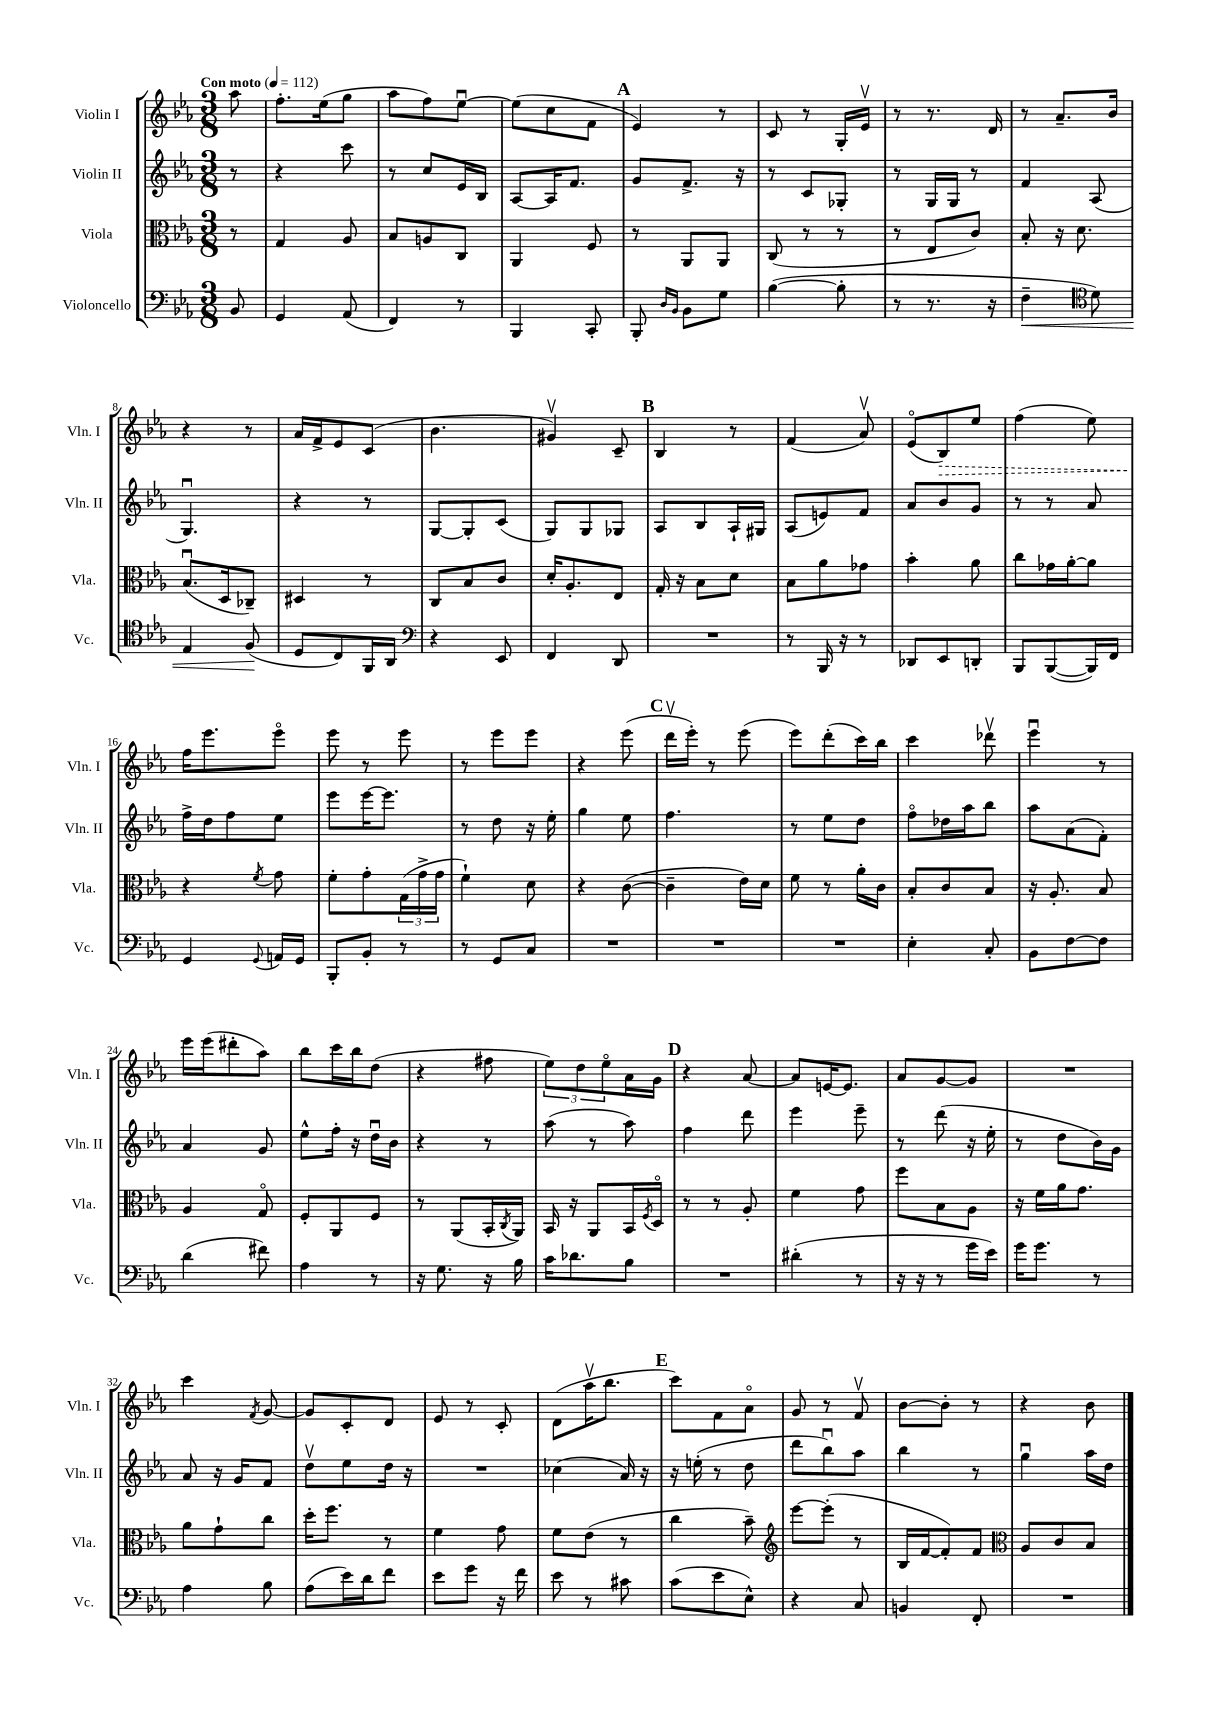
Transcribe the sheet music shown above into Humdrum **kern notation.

**kern	**kern	**kern	**kern
*staff4	*staff3	*staff2	*staff1
*clefF4	*clefC3	*clefG2	*clefG2
*k[b-e-a-]	*k[b-e-a-]	*k[b-e-a-]	*k[b-e-a-]
*M3/8	*M3/8	*M3/8	*M3/8
*MM112	*MM112	*MM112	*MM112
8BB-	8r	8r	8aa-
=	=	=	=
4GG	4G	4r	8.ff'
.	.	.	(16ee-
(8AA-	8A-	8ccc	8gg
=	=	=	=
4FF)	8B-	8r	8aa-
.	8A	8cc	8ff)
8r	8C	16e-	[8ee-u
.	.	16B-	.
=	=	=	=
4BBB-	4AA-	[8A-	(8ee-]
.	.	16A-]	8cc
.	.	8.f	.
8CC'	8F	.	8f
=	=	=	=
8BBB-'	8r	8g	4e-)
16qqD	.	.	.
16qqBB-	.	.	.
8BB-	8AA-	8.f^	.
8G	8AA-	.	8r
.	.	16r	.
=	=	=	=
([4B-	(8C	8r	8c
.	8r	8c	8r
8B-']	8r	8G-'	16G'
.	.	.	16e-v
=	=	=	=
8r	8r	8r	8r
8.r	8E-	16G	8.r
.	.	16G	.
.	8c)	8r	.
16r	.	.	16d
=	=	=	=
4F~	8B-'	4f	8r
.	16r	.	8.a-~
.	8.d	.	.
*clefC4	*	*	*
8d)	.	(8A-	.
.	.	.	16b-
=	=	=	=
4E-	(8.B-u	4.Gu)	4r
.	16D	.	.
(8F	8C-~)	.	8r
=	=	=	=
8D	4D#	4r	16a-
.	.	.	16f^
8C)	.	.	8e-
16FF	8r	8r	(8c
16AA-	.	.	.
=	=	=	=
*clefF4	*	*	*
4r	8C	[8G	4.b-
.	8B-	8G']	.
8EE-	8c	(8c	.
=	=	=	=
4FF	16d'	8G)	4g#v)
.	8.A-'	.	.
.	.	8G	.
8DD	8E-	8G-	8c~
=	=	=	=
4.r	16G'	8A-	4B-
.	16r	.	.
.	8B-	8B-	.
.	8d	16A-`	8r
.	.	16G#	.
=	=	=	=
8r	8B-	(8A-	(4f
16BBB-	8a-	8e)	.
16r	.	.	.
8r	8g-	8f	8a-v)
=	=	=	=
8DD-	4b-'	8a-	(8e-o
8EE-	.	8b-	8B-)
8DD'	8a-	8g	8ee-
=	=	=	=
8BBB-	8cc	8r	(4ff
([8BBB-	16g-	8r	.
.	[16a-'	.	.
16BBB-])	8a-]	8a-	8ee-)
16FF	.	.	.
=	=	=	=
4GG	4r	16ff^	16ff
.	.	16dd	8.eee-
.	.	8ff	.
8qqGG	8qf	.	.
16AA	8g	8ee-	8eee-o
16GG	.	.	.
=	=	=	=
8BBB-'	8f'	8eee-	8eee-
8BB-'	8g'	[16eee-	8r
.	.	8.eee-]	.
8r	(24G	.	8eee-
.	24g^	.	.
.	24g	.	.
=	=	=	=
8r	4f`)	8r	8r
8GG	.	8dd	8eee-
8C	8d	16r	8eee-
.	.	16ee-'	.
=	=	=	=
4.r	4r	4gg	4r
.	([8c	8ee-	(8eee-
=	=	=	=
4.r	4c~]	4.ff	16dddv
.	.	.	16eee-')
.	.	.	8r
.	16e-)	.	(8eee-
.	16d	.	.
=	=	=	=
4.r	8f	8r	8eee-)
.	8r	8ee-	(8ddd'
.	16a-'	8dd	16ccc)
.	16c	.	16bb-
=	=	=	=
4E-'	8B-'	8ffo	4ccc
.	8c	16dd-	.
.	.	16aa-	.
8C'	8B-	8bb-	8ddd-v
=	=	=	=
8BB-	16r	8aa-	4eee-u
.	8.A-'	.	.
[8F	.	(8a-	.
8F]	8B-	8f')	8r
=	=	=	=
(4d	4A-	4a-	16eee-
.	.	.	(16eee-
.	.	.	8ddd#'
8f#)	8Go	8g	8aa-)
=	=	=	=
4A-	8F'	8ee-^^	8bb-
.	8AA-	16ff'	16ccc
.	.	16r	16bb-
8r	8F	16ddu	(8dd
.	.	16b-	.
=	=	=	=
16r	8r	4r	4r
8.G	.	.	.
.	(8AA-	.	.
16r	16BB-'	8r	8ff#
.	8qC	.	.
16B-	16AA-)	.	.
=	=	=	=
16c	16BB-	(8aa-	12ee-)
8.d-	16r	.	.
.	.	.	12dd
.	8AA-	8r	.
.	.	.	12ee-o
8B-	16BB-	8aa-)	16a-
.	8qF	.	.
.	16Do	.	16g
=	=	=	=
4.r	8r	4ff	4r
.	8r	.	.
.	8A-'	8ddd	[8a-
=	=	=	=
(4d#'	4f	4eee-	8a-]
.	.	.	[16e
.	.	.	8.e]
8r	8g	8eee-~	.
=	=	=	=
16r	8ff	8r	8a-
16r	.	.	.
8r	8B-	(8ddd	[8g
16g	8A-	16r	8g]
16e-)	.	16ee-'	.
=	=	=	=
16g	16r	8r	4.r
8.g	16f	.	.
.	16a-	8dd	.
.	8.g	.	.
8r	.	16b-)	.
.	.	16g	.
=	=	=	=
4A-	8a-	8a-	4ccc
.	8g`	16r	.
.	.	16g	.
.	.	.	8qf
8B-	8cc	8f	[8g
=	=	=	=
(8A-	16dd'	8ddv	8g]
.	8.ff	.	.
16e-)	.	8ee-	8c'
16d	.	.	.
8f	8r	16dd	8d
.	.	16r	.
=	=	=	=
8e-	4f	4.r	8e-
8g	.	.	8r
16r	8g	.	8c'
16f	.	.	.
=	=	=	=
8e-	8f	(4cc-	(8d
8r	(8e-	.	16aa-v
.	.	.	8.bb-
8c#	8r	16a-)	.
.	.	16r	.
=	=	=	=
(8c	4cc	16r	8ccc)
.	.	(16ee'	.
8e-	.	8r	8f
8E-^^)	8b-~)	8dd	8a-o
=	=	=	=
*	*clefG2	*	*
4r	[8eee-	8ddd	8g
.	(8eee-']	8bb-u)	8r
8C	8r	8aa-	8fv
=	=	=	=
4BB	16B-	4bb-	[8b-
.	[16f	.	.
.	8f'])	.	8b-']
8FF'	8f	8r	8r
=	=	=	=
*	*clefC3	*	*
4.r	8A-	4ggu	4r
.	8c	.	.
.	8B-	16aa-	8b-
.	.	16dd	.
==	==	==	==
*-	*-	*-	*-
